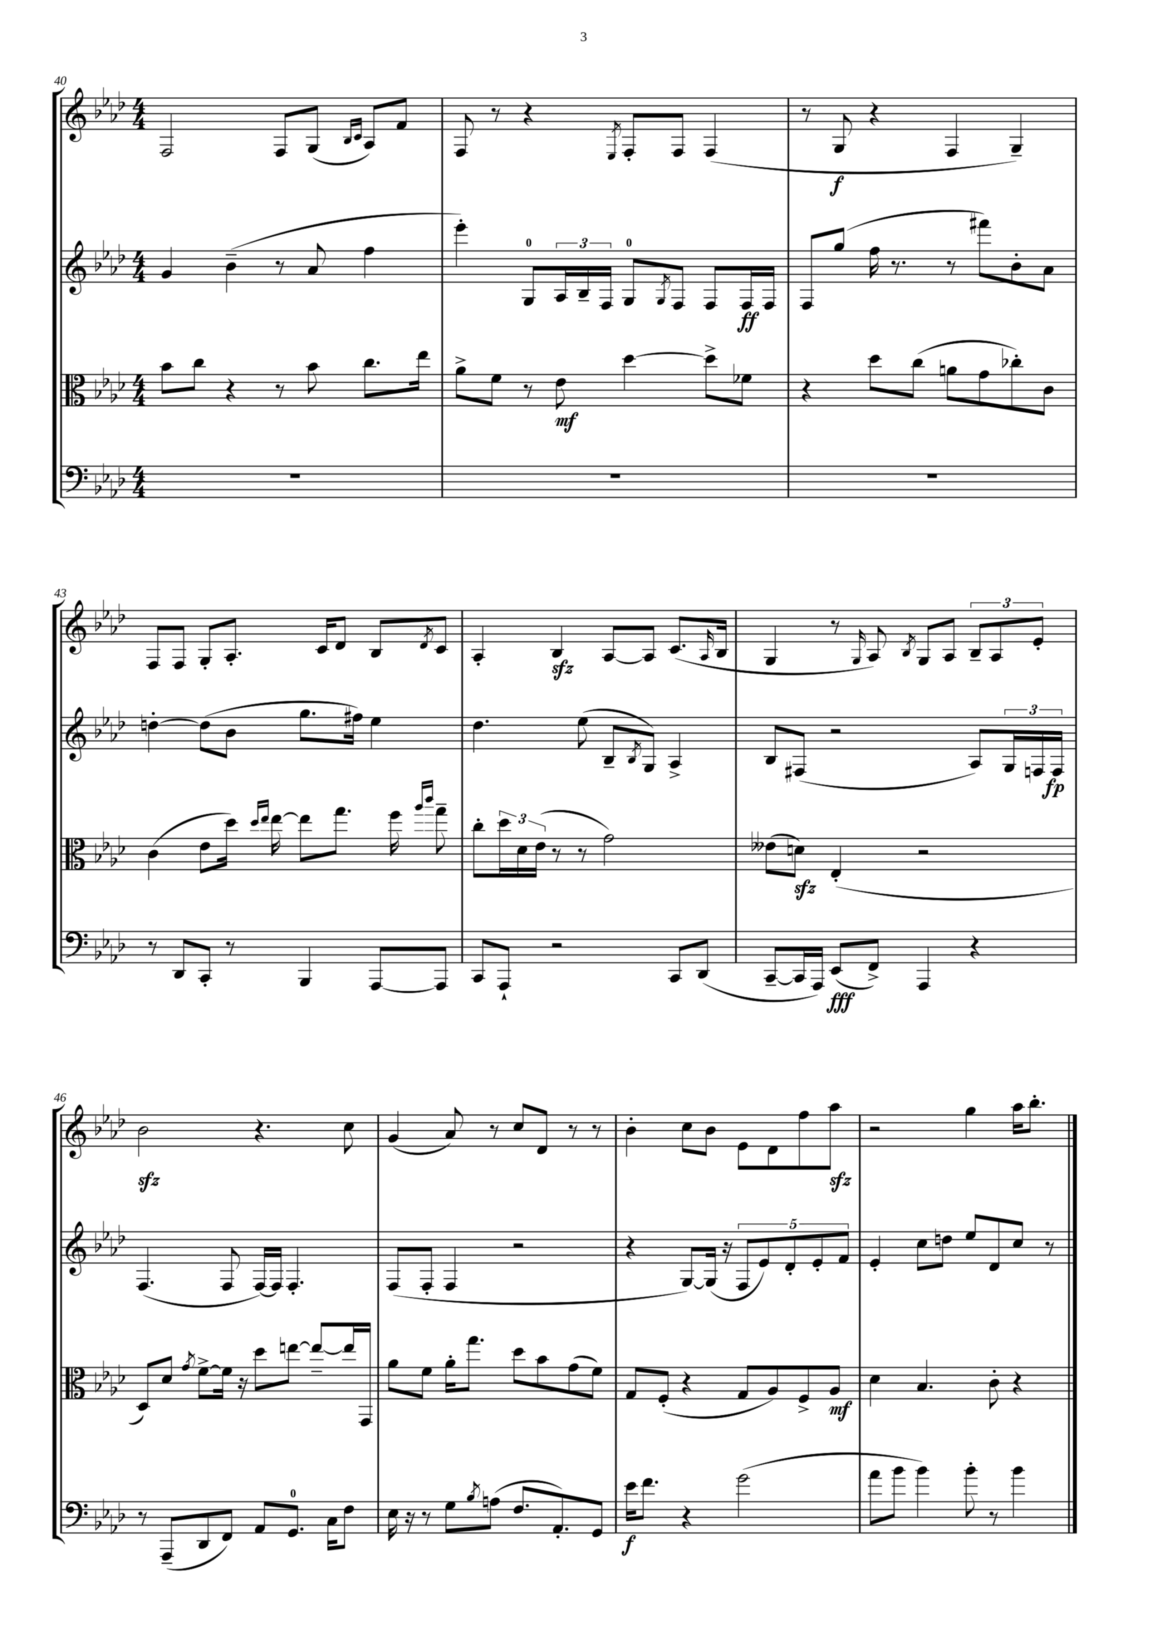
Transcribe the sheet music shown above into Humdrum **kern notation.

**kern	**dynam	**kern	**dynam	**kern	**dynam	**kern	**dynam
*part4	*part4	*part3	*part3	*part2	*part2	*part1	*part1
*staff4	*staff4	*staff3	*staff3	*staff2	*staff2	*staff1	*staff1
*clefF4	*	*clefC3	*	*clefG2	*	*clefG2	*
*k[b-e-a-d-]	*	*k[b-e-a-d-]	*	*k[b-e-a-d-]	*	*k[b-e-a-d-]	*
*M4/4	*	*M4/4	*	*M4/4	*	*M4/4	*
=40	=40	=40	=40	=40	=40	=40	=40
1r	.	8b-\L	.	4g/	.	2F/	.
.	.	8cc\J	.	.	.	.	.
.	.	4r	.	(4b-~\	.	.	.
.	.	8r	.	8r	.	8F/L	.
.	.	8b-\	.	8a-/	.	(8G/J	.
.	.	.	.	.	.	16qqB-/LL	.
.	.	.	.	.	.	16qqc/JJ	.
.	.	8.cc\L	.	4ff\	.	8A-/L)	.
.	.	.	.	.	.	8f/J	.
.	.	16ee-\Jk	.	.	.	.	.
=41	=41	=41	=41	=41	=41	=41	=41
1r	.	8a-^\L	.	4eee-'\)	.	8F/	.
.	.	8f\J	.	.	.	8r	.
.	.	8r	.	8G/L	.	4r	.
.	.	8e-\	mf	24A-/L	.	.	.
.	.	.	.	24B-~/	.	.	.
.	.	.	.	24F/JJ	.	.	.
.	.	.	.	.	.	8qE-/	.
.	.	[4dd-\	.	8G/L	.	8F'/L	.
.	.	.	.	8qG/	.	.	.
.	.	.	.	8F/J	.	8F/J	.
.	.	8dd-^\L]	.	8F/L	.	(4F/	.
.	.	8f-X\J	.	16F/L	ff	.	.
.	.	.	.	16F/JJ	.	.	.
=42	=42	=42	=42	=42	=42	=42	=42
1r	.	4r	.	8F/L	.	8r	.
.	.	.	.	(8gg/J	.	8G/	f
.	.	8dd-\L	.	16ff\	.	4r	.
.	.	.	.	8.r	.	.	.
.	.	(8cc\J	.	.	.	.	.
.	.	8an\L	.	8r	.	4F/	.
.	.	8g\	.	8fff#X\L)	.	.	.
.	.	8cc-X'\)	.	8b-'\	.	4G~/)	.
.	.	8c\J	.	8a-\J	.	.	.
!!LO:LB:g=z
=43	=43	=43	=43	=43	=43	=43	=43
8r	.	(4c\	.	[4ddn'\	.	8F/L	.
8DD-/L	.	.	.	.	.	8F/J	.
8CC'/J	.	8e-\L	.	(8dd\L]	.	8G'/L	.
8r	.	16dd-\Jk)	.	8b-\J	.	8.A-'/J	.
.	.	16qqdd-/LL	.	.	.	.	.
.	.	16qqee-/JJ	.	.	.	.	.
.	.	[16ee-\	.	.	.	.	.
4BBB-/	.	8ee-\L]	.	8.gg\L	.	.	.
.	.	.	.	.	.	16c/KL	.
.	.	8.gg\J	.	.	.	8d-/J	.
.	.	.	.	16ff#X\Jk)	.	.	.
[8AAA-/L	.	.	.	4ee-\	.	8B-/L	.
.	.	16ff\	.	.	.	.	.
.	.	16qqaa-/LL	.	.	.	.	.
.	.	16qqccc/JJ	.	.	.	8qd-/	.
8AAA-/J]	.	8gg~\	.	.	.	8c/J	.
=44	=44	=44	=44	=44	=44	=44	=44
8CC/L	.	8cc'\L	.	4.dd-\	.	4A-'/	.
8AAA-`/J	.	24dd-\L	.	.	.	.	.
.	.	24d-\	.	.	.	.	.
.	.	(24e-\JJ	.	.	.	.	.
2r	.	8r	.	.	.	4B-zz/	.
.	.	8r	.	(8ee-\	.	.	.
.	.	2g\)	.	8B-~/L	.	[8A-/L	.
.	.	.	.	8qB-/	.	.	.
.	.	.	.	8G/J)	.	8A-/J]	.
8CC/L	.	.	.	4A-^/	.	(8.c/L	.
(8DD-/J	.	.	.	.	.	.	.
.	.	.	.	.	.	16qqA-/	.
.	.	.	.	.	.	16B-/Jk	.
=45	=45	=45	=45	=45	=45	=45	=45
[8CC~/L	.	(8e--X\L	.	8B-/L	.	4G/	.
16CC/L]	.	8dnzz\J)	.	(8F#X/J	.	.	.
16AAA-/JJ)	.	.	.	.	.	.	.
(8EE-/L	fff	(4E-'/	.	2r	.	8r	.
.	.	.	.	.	.	16qqG/	.
8FF^/J)	.	.	.	.	.	8A-/)	.
.	.	.	.	.	.	8qB-/	.
4AAA-/	.	2r	.	.	.	8G/L	.
.	.	.	.	.	.	8A-/J	.
4r	.	.	.	8A-/L)	.	12B-~/L	.
.	.	.	.	.	.	12A-/	.
.	.	.	.	24G/L	.	.	.
.	.	.	.	24Fn/	.	12e-'/J	.
.	.	.	.	24F/JJ	fp	.	.
!!LO:LB:g=z
=46	=46	=46	=46	=46	=46	=46	=46
8r	.	8D-/L)	.	(4.F/	.	2b-zz\	.
(8AAA-~/L	.	8d-/J	.	.	.	.	.
.	.	8qg/	.	.	.	.	.
8DD-/	.	[8f^\L	.	.	.	.	.
8FF/J)	.	16f\Jk]	.	8F/	.	.	.
.	.	16r	.	.	.	.	.
8AA-/L	.	8dd-\L	.	[16F/LL)	.	4.r	.
.	.	.	.	16F/JJ]	.	.	.
8.GG/J	.	[8een\J	.	4.F'/	.	.	.
.	.	8ee~/L_	.	.	.	.	.
16C\KL	.	.	.	.	.	.	.
8F\J	.	16ee/L]	.	.	.	8cc\	.
.	.	16GG/JJ	.	.	.	.	.
=47	=47	=47	=47	=47	=47	=47	=47
16E-\	.	8a-\L	.	(8F/L	.	(4g/	.
16r	.	.	.	.	.	.	.
8r	.	8f\J	.	8F'/J	.	.	.
8G\L	.	16a-'\KL	.	4F/	.	8a-/)	.
.	.	8.gg\J	.	.	.	.	.
8qB-/	.	.	.	.	.	.	.
(8An\J	.	.	.	.	.	8r	.
8.F/L	.	8dd-\L	.	2r	.	8cc/L	.
.	.	8b-\	.	.	.	8d-/J	.
8.AA-'/)	.	.	.	.	.	.	.
.	.	(8g\	.	.	.	8r	.
8GG/J	.	8f\J)	.	.	.	8r	.
=48	=48	=48	=48	=48	=48	=48	=48
16e-\KL	f	8G/L	.	4r	.	4b-'\	.
8.f\J	.	.	.	.	.	.	.
.	.	(8F'/J	.	.	.	.	.
4r	.	4r	.	[8G/L)	.	8cc\L	.
.	.	.	.	(16G/Jk]	.	8b-\J	.
.	.	.	.	16r	.	.	.
(2g\	.	8G/L	.	10F/L	.	8e-\L	.
.	.	.	.	10e-/)	.	.	.
.	.	8A-/)	.	.	.	8d-\	.
.	.	.	.	10d-'/	.	.	.
.	.	8F^/	.	.	.	8ff\	.
.	.	.	.	10e-'/	.	.	.
.	.	8A-/J	mf	.	.	8aa-zz\J	.
.	.	.	.	10f/J	.	.	.
=49	=49	=49	=49	=49	=49	=49	=49
8a-\L	.	4d-\	.	4e-'/	.	2r	.
8b-\J	.	.	.	.	.	.	.
4b-\)	.	4.B-/	.	8cc\L	.	.	.
.	.	.	.	8ddn\J	.	.	.
8b-'\	.	.	.	8ee-/L	.	4gg\	.
8r	.	8c'\	.	8d-/	.	.	.
4b-\	.	4r	.	8cc/J	.	16aa-\KL	.
.	.	.	.	.	.	8.bb-'\J	.
.	.	.	.	8r	.	.	.
==	==	==	==	==	==	==	==
*-	*-	*-	*-	*-	*-	*-	*-
